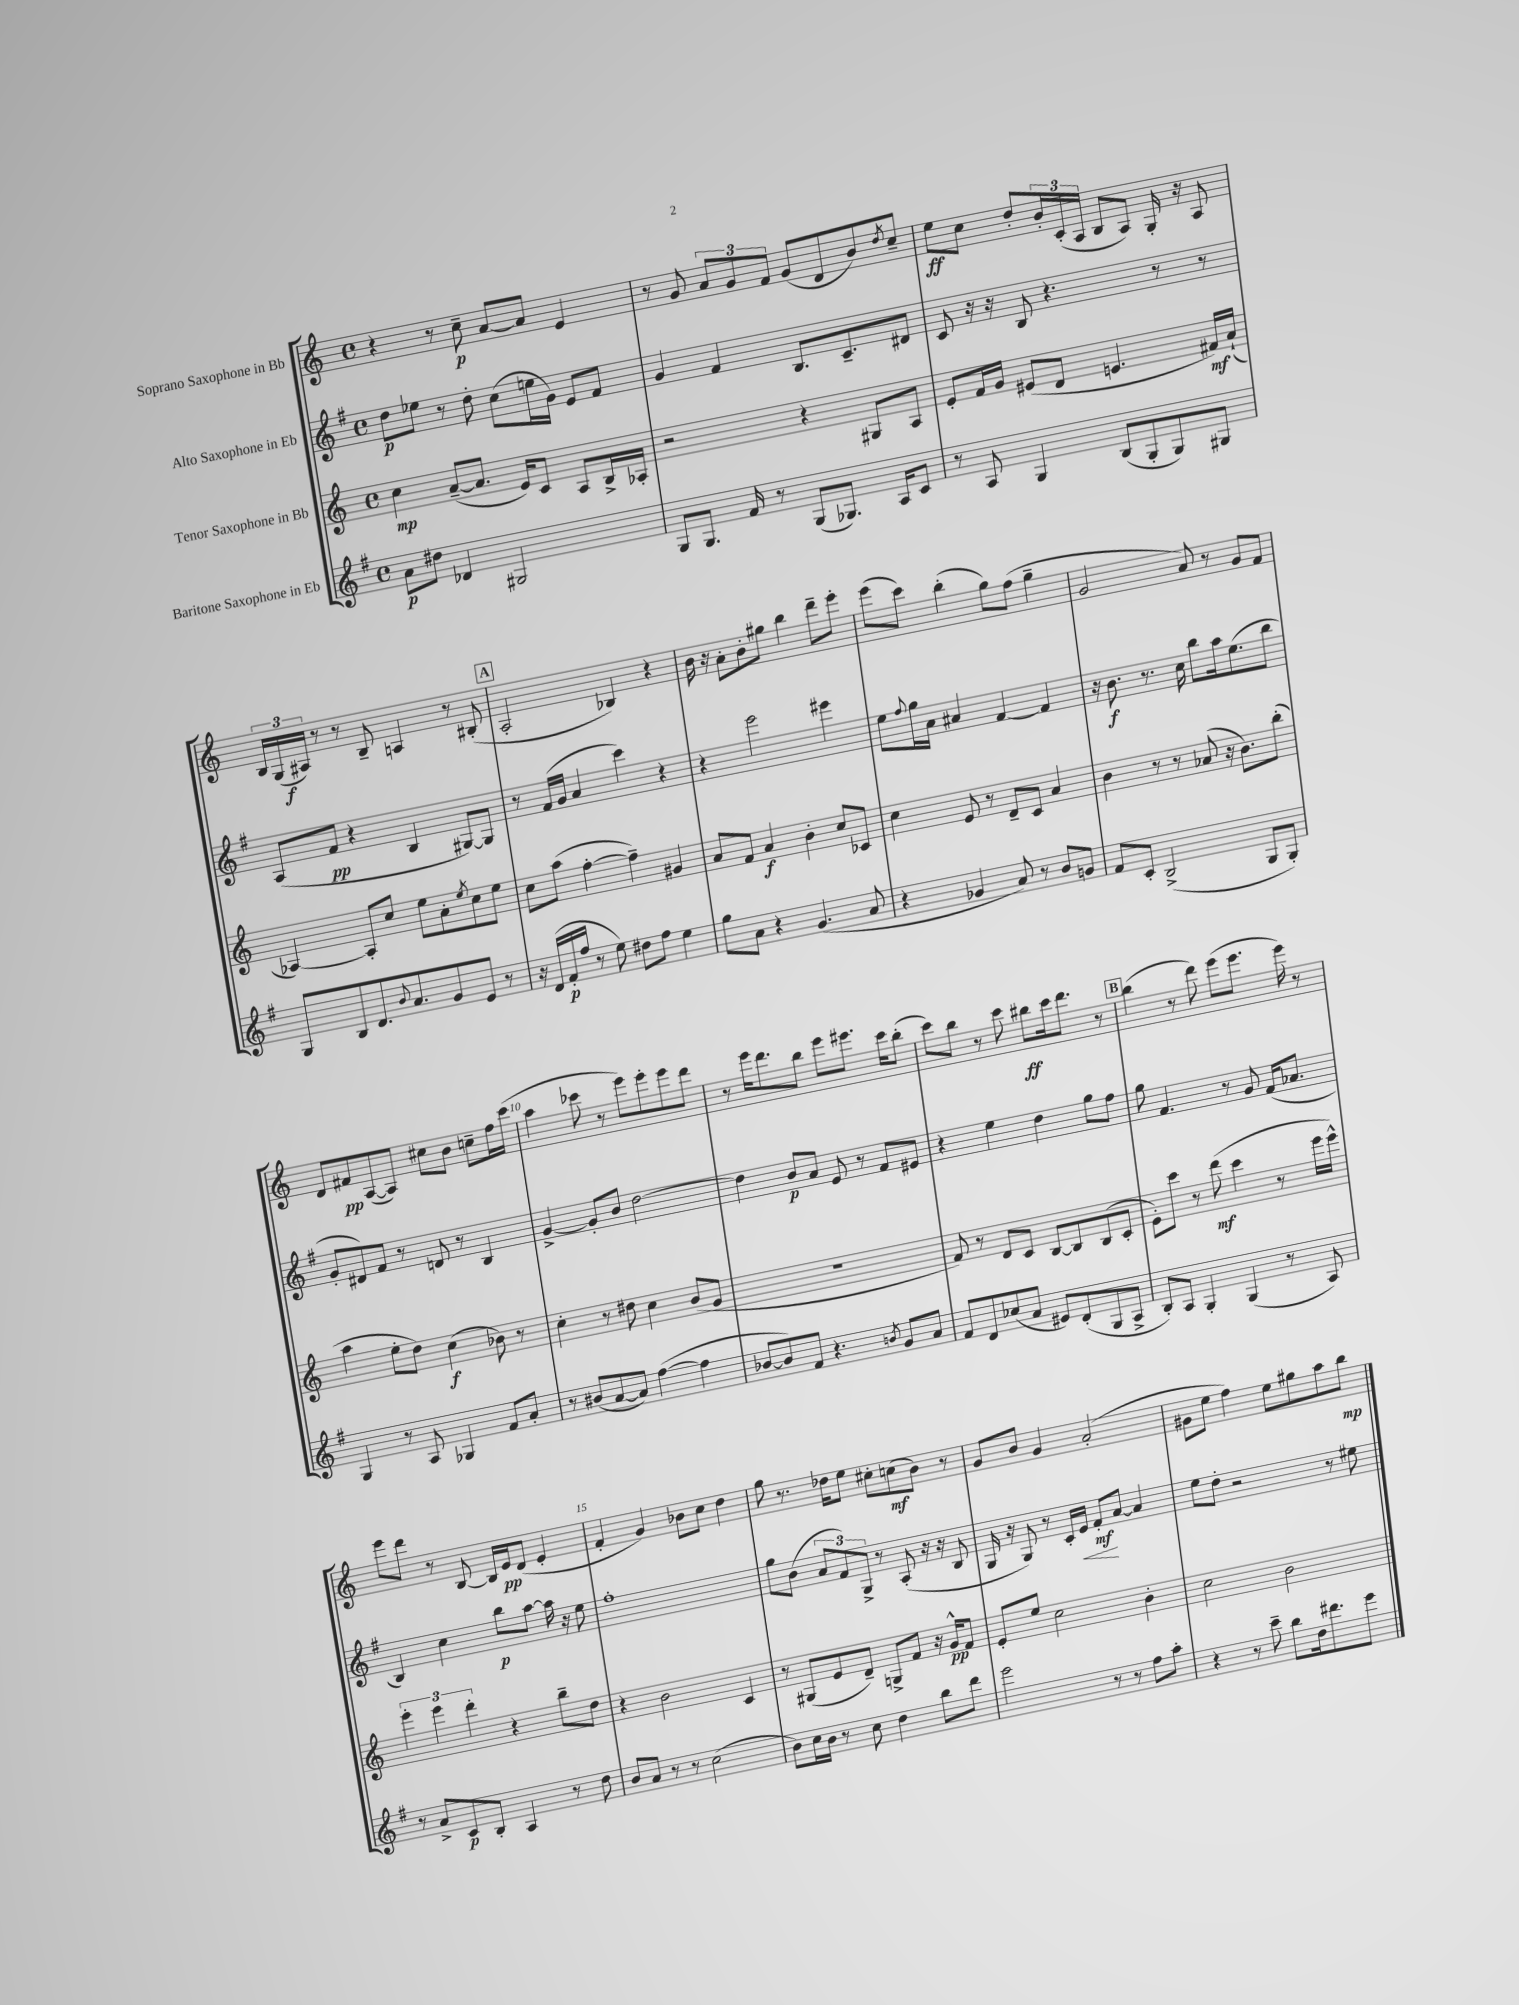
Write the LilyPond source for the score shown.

<<
\new StaffGroup <<
\new Staff = "s0" \with { instrumentName = "Soprano Saxophone in Bb" } {
    \clef treble \key c \major \defaultTimeSignature \time 4/4
    r4 r8 c''8--\p a'8~ a'8 e'4 |
    r8 g'8 \tuplet 3/2 { a'8 g'8 f'8 } g'8( d'8 b'8) \acciaccatura { d''8 } c''8-- |
    e''8\ff c''8 d''8-. \tuplet 3/2 { b'16-. c'16-.( a16 } b8 a8) g16-. r16 a8 |
    \tuplet 3/2 { b16 g16( ais16\f) } r8 r8 b8-- a4 r8 bis8-.( |
    \mark \markup { \box "A" } a2-. bes4) r4 |
    b'16 r16 a'8-. b'8-. gis''8 b''4 d'''8-- e'''8-. |
    e'''8( c'''8) b''4-.( g''8) f''8( g''4-- |
    g'2 a'8) r8 g'8 f'8 |
    d'8 fis'8\pp a8~( a8) cis''8 b'8 c''8-- f''16 c'''16( |
    a''4 ces'''8 r8 e'''8) e'''8-. e'''8 d'''8 |
    r8 e'''16 d'''8. b''8 e'''8 eis'''8. c'''16 b''8-.( |
    c'''8) b''8 r8 c'''8 bis''8\ff c'''16 d'''8. r8 |
    \mark \markup { \box "B" } b''4( r8 d'''8) e'''8( e'''8. e'''16) r8 |
    e'''8 d'''8 r8 b8~ b16 e'16\pp d'8( e'4-. |
    f'4-. g'4) bes'8 c''8 d''4 |
    g''8 r8. des''16 e''8 cis''8-. c''8\mf( b'8) r8 |
    g'8 b'8 g'4 a'2-.( |
    gis'8 e''8 f''4) e''8 gis''8 a''8 b''8\mp \bar "|." |
}
\new Staff = "s1" \with { instrumentName = "Alto Saxophone in Eb" } {
    \clef treble \key g \major \defaultTimeSignature \time 4/4
    d''8\p ees''8 r8 d''8-. c''8( e''16 g'16) e'8 fis'8 |
    g'4 fis'4 b8. c'8.-- dis'8 |
    c'8 r16 r16 b8 r4. r8 r8 |
    a8( fis'8\pp r4 b4 gis8~) gis8 |
    \mark \markup { \box "A" } r8 fis'16( g'16 a'4 c'''4) r4 |
    r4 e'''2 eis'''4 |
    e''8 \appoggiatura { fis''8 } g''16 a'16 ais'4 fis'4~ fis'4 |
    r16 b'8.\f r8. c''16 b''8 a''16 e''8.( b''8 |
    g'8-. dis'8) fis'8 r8 d'8 r8 b4 |
    g'4~-> g'8-. b'8 d''2~ |
    d''4 b'8\p a'8 e'8 r8 fis'8 eis'8 |
    r4 e''4 d''4 g''8 fis''8 |
    \mark \markup { \box "B" } g''8 fis'4. r8 g'8 fis'16( aes'8. |
    b4) c''4 b''8\p a''8~ a''16 r16 e''8 |
    fis''1-. |
    g''8 b'8( \tuplet 3/2 { a'8 fis'8) g8-> } r8 a8-.( r16 r16 b8 |
    g16 r16 g8) r8 c'16-. e'16\< fis'8-.\mf\! a'8~ a'4 |
    e''8 d''8-. r2 r8 eis''8 \bar "|." |
}
\new Staff = "s2" \with { instrumentName = "Tenor Saxophone in Bb" } {
    \clef treble \key c \major \defaultTimeSignature \time 4/4
    c''4\mp a'8~--( a'8. e'16) c'8 a8 b16-> aes16-. |
    r2 r4 gis8 a8 |
    e'8-. f'16 g'16 eis'8( d'8 e'4. fis'16\mf) a'16-!( |
    aes4~) aes8-. c''8 e''8 a'8-. \acciaccatura { e''8 } c''8 e''8 |
    \mark \markup { \box "A" } c''8 a''8( f''4~-. f''4--) gis'4 |
    a'8 f'8 a'4\f b'4-. c''8 ces'8 |
    c''4 e'8 r8 d'8-- c'8 a'4 |
    b'4 r8 r8 aes'8( r16 b'8.) b''8-.( |
    a''4 e''8-. d''8) c''4\f( bes'8) r8 |
    c''4-. r8 dis''8 c''4 b'8( g'8 |
    R1 |
    f'8) r8 d'8 c'8 b8~ b8 b8( c'8-. |
    \mark \markup { \box "B" } e'8-.) c'''8 r8 d'''8\mf( c'''4 r8 e'''16 e'''16-^) |
    \tuplet 3/2 { e'''4-. e'''4 d'''4-. } r4 b''8-- d''8 |
    r4 b'2 c'4 |
    r8 gis8( e'8 d'8--) g8-> f'8 r16 g'16-^\pp f'8 |
    e'8-. e''8 c''2 b'4-. |
    c''2 b'2 \bar "|." |
}
\new Staff = "s3" \with { instrumentName = "Baritone Saxophone in Eb" } {
    \clef treble \key g \major \defaultTimeSignature \time 4/4
    a'8\p dis''8 des'4 gis2 |
    g8 g8. fis'16 r8 g8( ges8.) a16 c'8 |
    r8 a8 g4 b8( g8-. g8) gis8 |
    g8 b8 d'8. \appoggiatura { b'8 } a'8. g'8 e'8 r8 |
    \mark \markup { \box "A" } r16 d'16( fis'16-.\p fis''16 r8 e''8) dis''8 fis''8 e''4 |
    g''8 a'8 r4 g'4.( a'8 |
    r4 ges'4 a'8) r8 b'8 g'8 |
    fis'8 c'8-. b2->( g8 g8-.) |
    g4 r8 a8 ges4 fis'8 a'8-. |
    r8 bis'8( a'8~ a'8) fis''4~( fis''4 |
    bes'8~ bes'8) fis'8 r4. \acciaccatura { b'8 } g'8 a'8 |
    fis'8 d'8 ces''8( a'8 eis'8) d'8-.( g8 a8-> |
    \mark \markup { \box "B" } b8-.) a8 g4-. g4( r8 a8) |
    r8 a'8-> c'8\p b8-. a4 r8 d''8 |
    b'8 a'8 r8 r8 c''2( |
    b'8) c''16 b'16 r8 c''8 d''4 b''8 d'''8 |
    e'''2 r8 r8 fis''8 a''8-. |
    r4 r8 c'''8-- b''8 d''16 dis'''8. e'''8 \bar "|." |
}
>>
>>
\layout { \context { \Score \override BarNumber.break-visibility = ##(#f #t #t) barNumberVisibility = #(every-nth-bar-number-visible 5) } }
